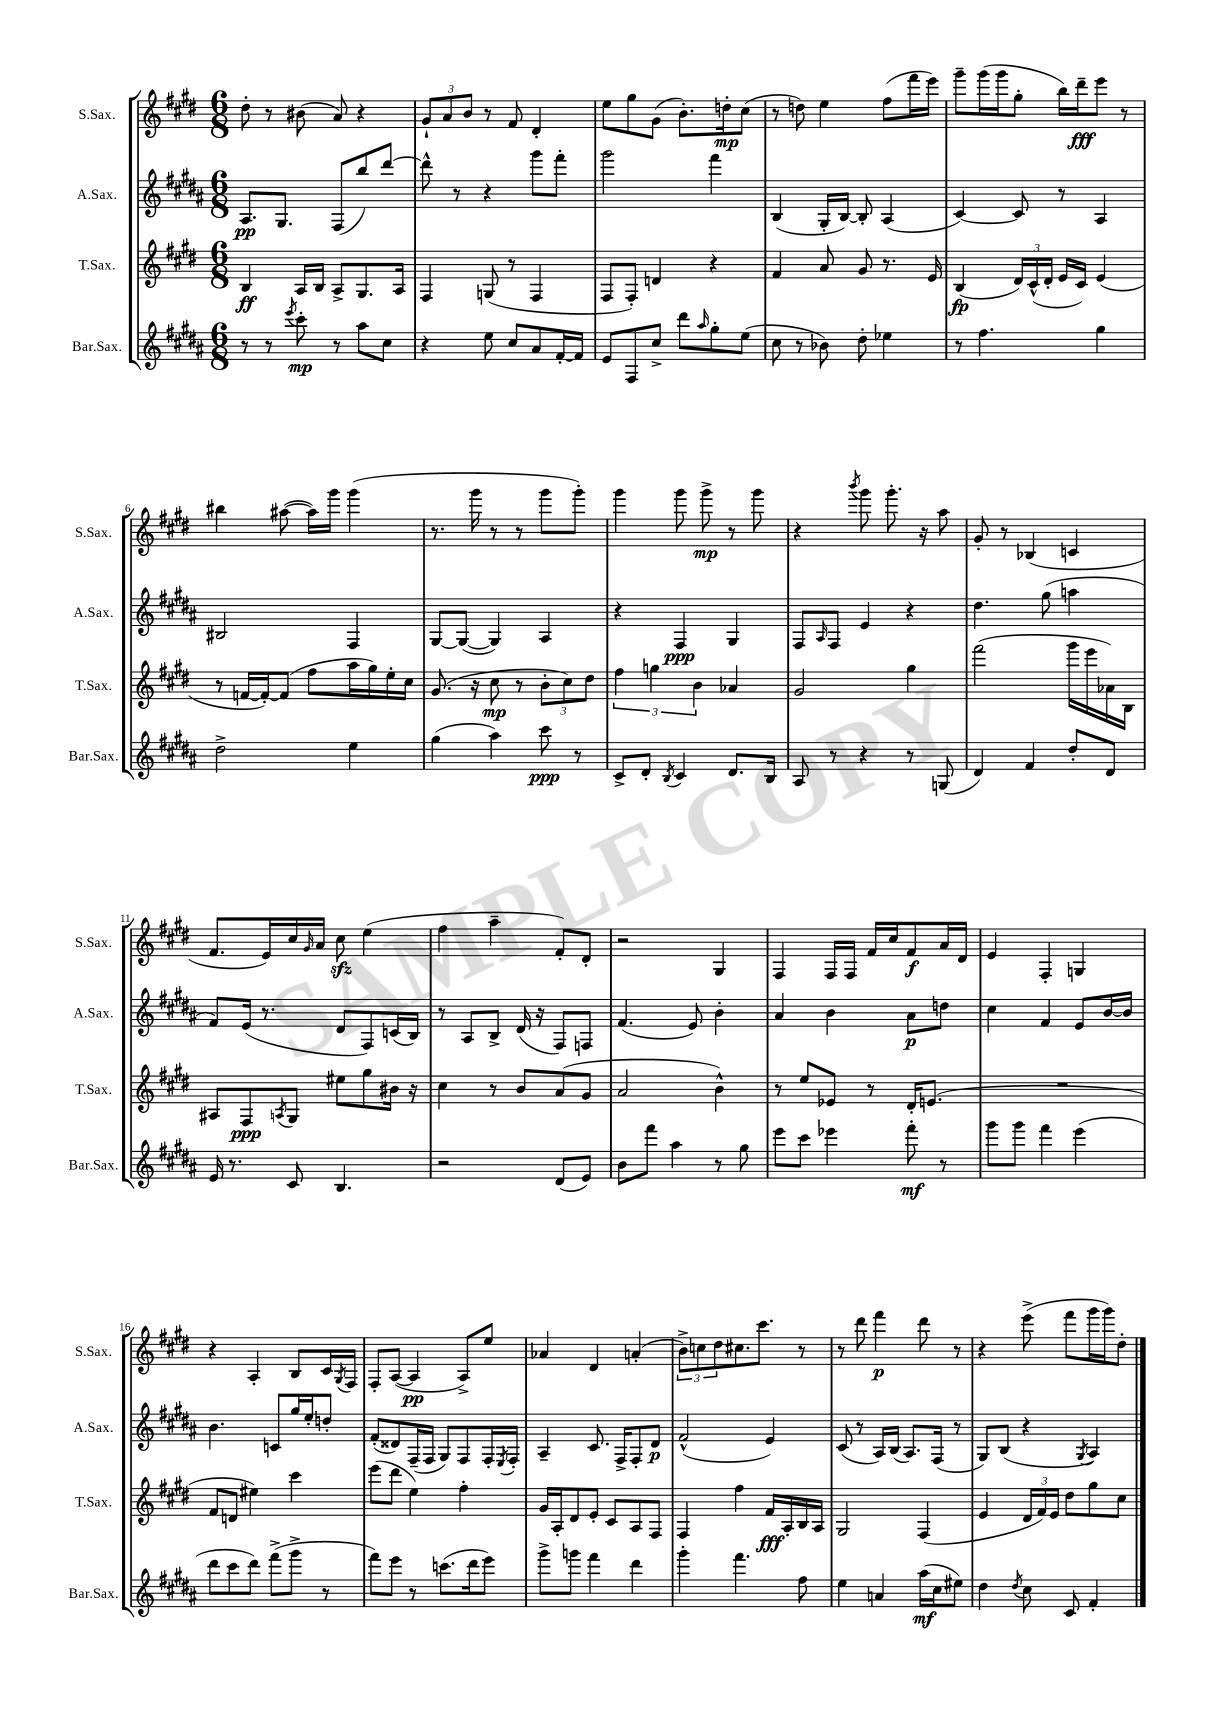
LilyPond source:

<<
\new StaffGroup <<
\new Staff = "s0" \with { instrumentName = "S.Sax." shortInstrumentName = "S.Sax." } {
    \clef treble \key e \major \numericTimeSignature \time 6/8
    dis''8-. r8 bis'8( a'8) r4 |
    \tuplet 3/2 { gis'8-! a'8 b'8 } r8 fis'8 dis'4-. |
    e''8 gis''8 gis'8( b'8.-.) d''16-.\mp cis''8( |
    r8 d''8) e''4 fis''8( fis'''16 e'''16) |
    gis'''8-- gis'''16( gis'''16 gis''8-. b''16) dis'''16--\fff e'''8 r8 |
    bis''4 ais''8~( ais''16) gis'''16 gis'''4( |
    r8. gis'''16 r8 r8 gis'''8 gis'''8-.) |
    gis'''4 gis'''8 gis'''8->\mp r8 gis'''8 |
    r4 \acciaccatura { b'''8 } gis'''8 gis'''8.-. r16 a''8 |
    gis'8-. r8 bes4( c'4 |
    fis'8. e'16) cis''16 \grace { gis'16 } a'16 cis''8\sfz e''4( |
    fis''4 a''4-- fis'8-.) dis'8-. |
    r2 gis4 |
    fis4 fis16 fis16 fis'16 cis''16 fis'8\f a'16 dis'16 |
    e'4 fis4-. g4 |
    r4 a4-. b8 cis'16 \acciaccatura { gis8 } fis16 |
    fis8-. a8~( a4\pp a8->) e''8 |
    aes'4 dis'4 a'4-.( |
    \tuplet 3/2 { b'8->) c''8 dis''8 } cis''8. cis'''8. r8 |
    r8 dis'''8 fis'''4\p dis'''8 r8 |
    r4 e'''8->( fis'''8 gis'''16 gis'''16) dis''8-. \bar "|." |
}
\new Staff = "s1" \with { instrumentName = "A.Sax." shortInstrumentName = "A.Sax." } {
    \clef treble \key b \major \numericTimeSignature \time 6/8
    ais8.\pp gis8. fis8( b''8) dis'''8~ |
    dis'''8-^ r8 r4 gis'''8 fis'''8-. |
    gis'''2 fis'''4 |
    b4( gis16-. b16~) b8-. ais4( |
    cis'4~) cis'8 r8 ais4 |
    bis2 fis4 |
    gis8~ gis8~( gis4) ais4 |
    r4 fis4\ppp gis4 |
    fis8 \grace { ais16 } fis8 e'4 r4 |
    dis''4. gis''8( a''4 |
    fis'8) e'16( r8. dis'8 fis8) c'16( b16) |
    r8 ais8 b8-> dis'16( r16 fis8) f8 |
    fis'4.( e'8) b'4-. |
    ais'4 b'4 ais'8\p d''8 |
    cis''4 fis'4 e'8 b'16~ b'16 |
    b'4. c'8 gis''16 e''16-. d''8-. |
    fis'8-.( disis'8) fis16--( fis16 gis8) fis8 fis16-. \acciaccatura { e8 } fis16-. |
    ais4-- cis'8. fis16-> fis8-. dis'8\p |
    fis'2-^( e'4) |
    cis'8( r8 ais16) b16( ais8.) fis16( r8 |
    gis8) b8( r4 \acciaccatura { gis8 } ais4) \bar "|." |
}
\new Staff = "s2" \with { instrumentName = "T.Sax." shortInstrumentName = "T.Sax." } {
    \clef treble \key e \major \numericTimeSignature \time 6/8
    b4\ff a16 b16 a8-> gis8. a16 |
    fis4 g8( r8 fis4 |
    fis8 fis8-.) d'4 r4 |
    fis'4 a'8 gis'8 r8. e'16 |
    b4\fp( \tuplet 3/2 { dis'16) cis'16-^( dis'16-. } e'16 cis'16) e'4( |
    r8 f'16~ f'16~-.) f'8( fis''8 a''16 gis''16) e''16-. cis''16 |
    gis'8.( r16 cis''8\mp r8 \tuplet 3/2 { b'8-. cis''8) dis''8 } |
    \tuplet 3/2 { fis''4 g''4 b'4 } aes'4 |
    gis'2 gis''4 |
    fis'''2( gis'''16 e'''16 aes'16) b16 |
    ais8 fis8\ppp \acciaccatura { a8 } gis8 eis''8 gis''8 bis'16 r16 |
    cis''4 r8 b'8 a'8( gis'8 |
    a'2 b'4-^) |
    r8 e''8 ees'8 r8 dis'16-. e'8.( |
    R2. |
    fis'8 d'8 eis''4) cis'''4 |
    e'''8( dis'''8 e''4) fis''4-. |
    gis'16 a16-. dis'8 e'8-. cis'8 a8 fis8 |
    fis4 fis''4 fis'16\fff a16-. b16 a16 |
    gis2 fis4( |
    e'4 \tuplet 3/2 { dis'16 fis'16) e'16 } dis''8 gis''8 cis''8 \bar "|." |
}
\new Staff = "s3" \with { instrumentName = "Bar.Sax." shortInstrumentName = "Bar.Sax." } {
    \clef treble \key b \major \numericTimeSignature \time 6/8
    r8 r8 \acciaccatura { e'''8 } cis'''8-.\mp r8 ais''8 cis''8 |
    r4 e''8 cis''8 ais'8 fis'16~-. fis'16 |
    e'8 fis8 cis''8-> dis'''8 \grace { ais''16 } gis''8-. e''8( |
    cis''8 r8 bes'8) dis''8-. ees''4 |
    r8 fis''4. gis''4 |
    dis''2-> e''4 |
    gis''4( ais''4) cis'''8\ppp r8 |
    cis'8-> dis'8-. \acciaccatura { b8 } cis'4 dis'8. b16 |
    ais8 r8 r4 r8 g8( |
    dis'4) fis'4 dis''8-. dis'8 |
    e'16 r8. cis'8 b4. |
    r2 dis'8( e'8) |
    b'8 fis'''8 ais''4 r8 gis''8 |
    e'''8 cis'''8 ees'''4 fis'''8-.\mf r8 |
    gis'''8 gis'''8 fis'''4 e'''4( |
    dis'''8 cis'''8 dis'''8) fis'''8->( gis'''8-> r8 |
    fis'''8) e'''8 r8 c'''8.( dis'''16 e'''8) |
    gis'''8-> g'''8 fis'''4 dis'''4 |
    gis'''4-. fis'''4. fis''8 |
    e''4 a'4 ais''16\mf( cis''16 eis''8) |
    dis''4 \acciaccatura { dis''8 } cis''8 cis'8 fis'4-. \bar "|." |
}
>>
>>
